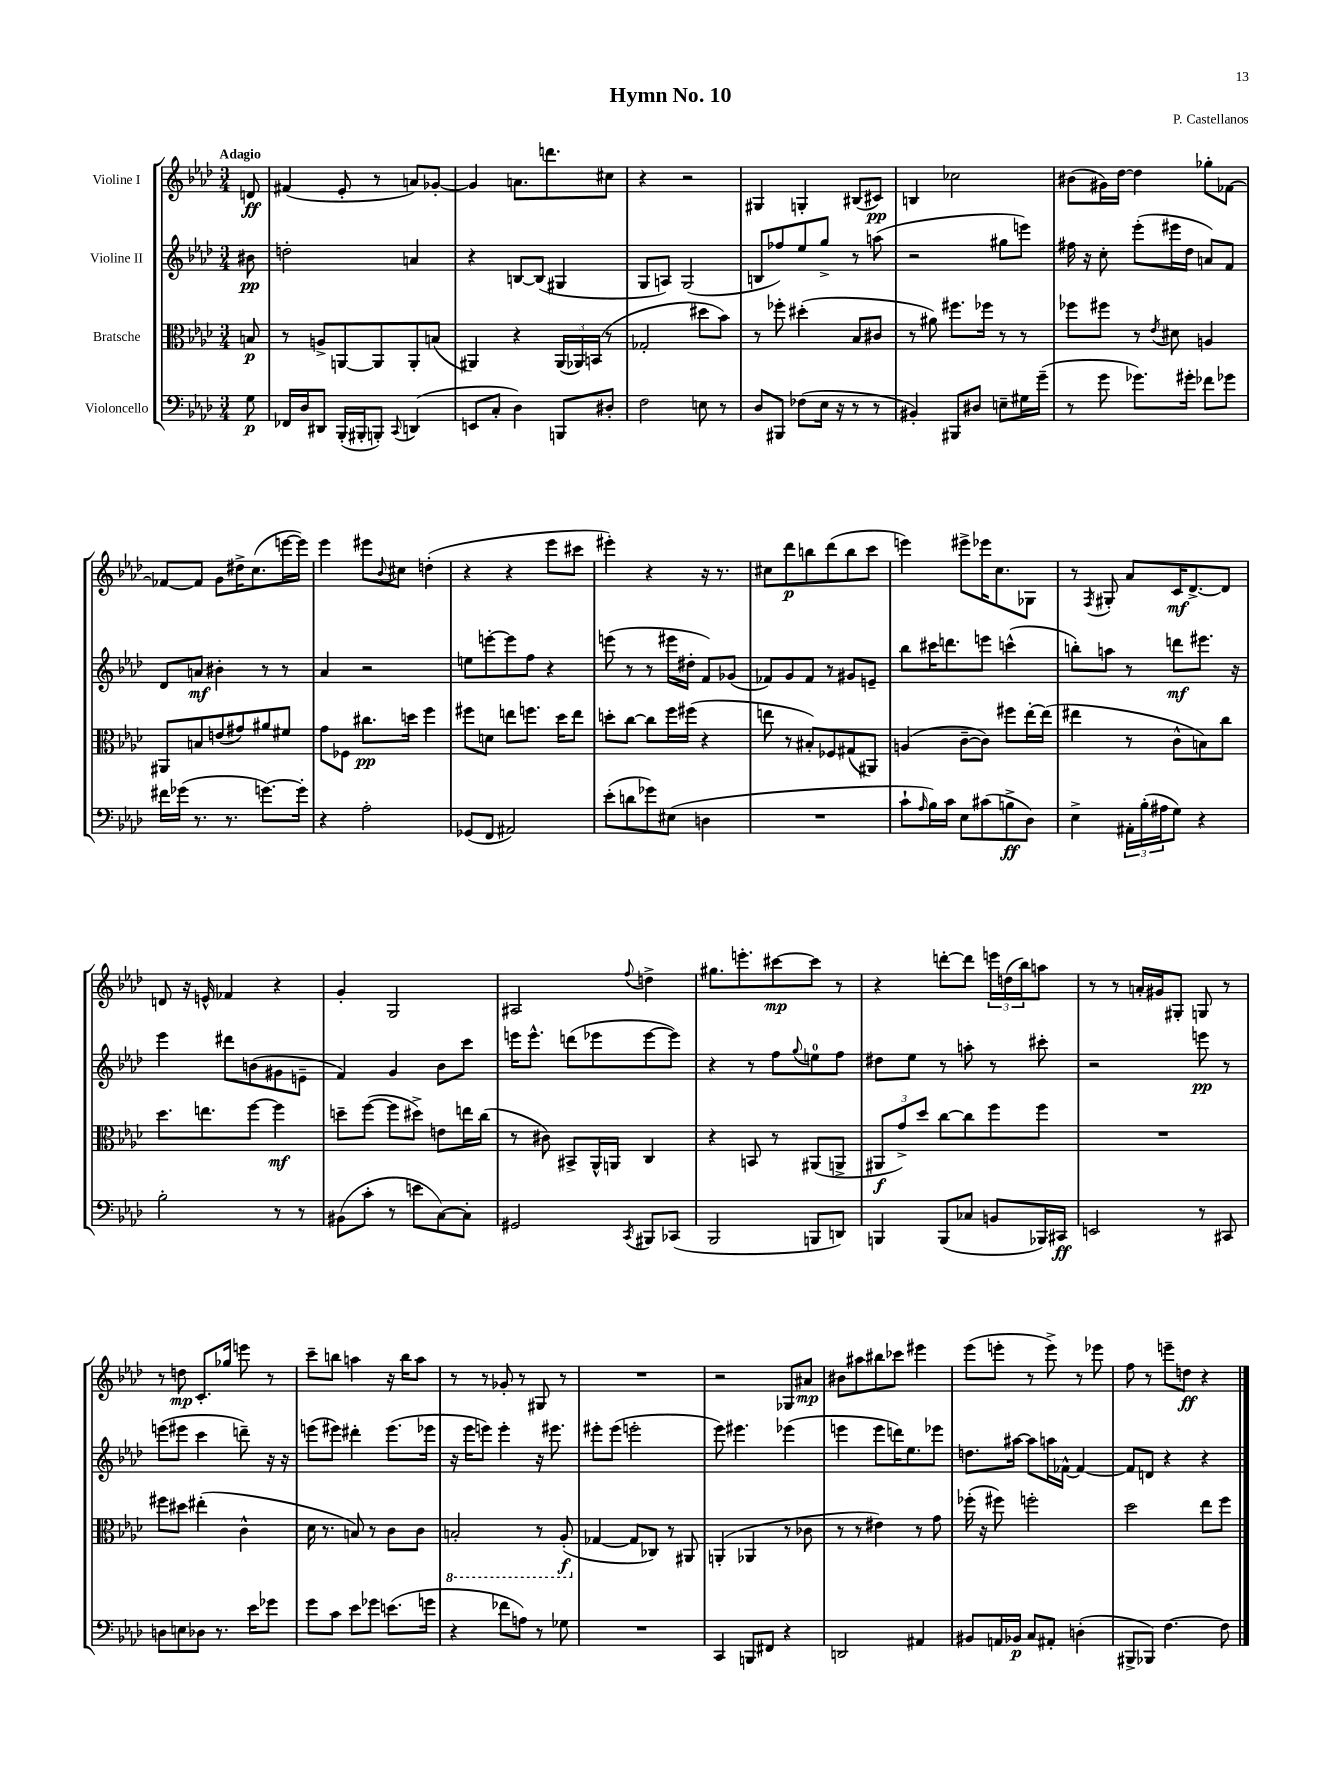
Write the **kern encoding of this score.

**kern	**dynam	**kern	**dynam	**kern	**dynam	**kern	**dynam
*part4	*part4	*part3	*part3	*part2	*part2	*part1	*part1
*staff4	*staff4	*staff3	*staff3	*staff2	*staff2	*staff1	*staff1
*I"Violoncello	*	*I"Bratsche	*	*I"Violine II	*	*I"Violine I	*
*clefF4	*	*clefC3	*	*clefG2	*	*clefG2	*
*k[b-e-a-d-]	*	*k[b-e-a-d-]	*	*k[b-e-a-d-]	*	*k[b-e-a-d-]	*
*M3/4	*	*M3/4	*	*M3/4	*	*M3/4	*
=	=	=	=	=	=	=	=
!	!	!	!	!	!	!LO:TX:a:B:t=Adagio	!
8G\	p	8Bn/	p	8b#X\	pp	8dn/	ff
=1	=1	=1	=1	=1	=1	=1	=1
16FF-X/LL	.	8r	.	2ddn'\	.	(4f#X/	.
16D-/J	.	.	.	.	.	.	.
8DD#X/J	.	8An^/L	.	.	.	.	.
(16BBB-'/LL	.	[8AAn/	.	.	.	8e-'/	.
16BBB#X'/J	.	.	.	.	.	.	.
8BBBn'/J)	.	8AA/]	.	.	.	8r	.
8qqCC/	.	.	.	.	.	.	.
(4DDn/	.	8AA'/	.	4an/	.	8an/L)	.
.	.	(8Bn/J	.	.	.	[8g-X'/J	.
=2	=2	=2	=2	=2	=2	=2	=2
8EEn/L	.	4AA#X/)	.	4r	.	4g-/]	.
8C'/J	.	.	.	.	.	.	.
4D-\)	.	4r	.	[8Bn/L	.	8.an\L	.
.	.	.	.	(8B/J]	.	.	.
.	.	.	.	.	.	8.dddn\	.
8BBBn/L	.	(24AA#/LL	.	4G#X/	.	.	.
.	.	24AA-X/)	.	.	.	.	.
.	.	(24BBn/JJ	.	.	.	.	.
8D#X'/J	.	8r	.	.	.	8cc#X\J	.
=3	=3	=3	=3	=3	=3	=3	=3
2F\	.	2G-X'/	.	8G/L	.	4r	.
.	.	.	.	8An/J)	.	.	.
.	.	.	.	(2G/	.	2r	.
8En\	.	8dd#X\L	.	.	.	.	.
8r	.	8b-\J)	.	.	.	.	.
=4	=4	=4	=4	=4	=4	=4	=4
8D-/L	.	8r	.	8Bn/L	.	4G#X/	.
8BBB#X/J	.	8ff-X'\	.	8ff-X/)	.	.	.
(8F-X\L	.	(4dd#X'\	.	8ee-/	.	4Gn'/	.
16E-\Jk	.	.	.	8gg^/J	.	.	.
16r	.	.	.	.	.	.	.
8r	.	8B-/L	.	8r	.	(8B#X/L	.
8r	.	8c#X/J	.	(8aan\	.	8c#X/J)	pp
=5	=5	=5	=5	=5	=5	=5	=5
4BB#X'/)	.	8r	.	2r	.	4Bn/	.
.	.	8a#X\)	.	.	.	.	.
8BBB#X/L	.	8.ff#X\L	.	.	.	2cc-X\	.
8D#X/J	.	.	.	.	.	.	.
.	.	16ff-X\Jk	.	.	.	.	.
8En~\L	.	8r	.	8gg#X\L	.	.	.
16G#X\L	.	8r	.	8eeen\J)	.	.	.
(16g~\JJ	.	.	.	.	.	.	.
=6	=6	=6	=6	=6	=6	=6	=6
8r	.	8ff-X\L	.	16ff#X\	.	(8b#X\L	.
.	.	.	.	16r	.	.	.
8g\	.	8ff#X\J	.	8cc'\	.	16g#X\L)	.
.	.	.	.	.	.	[16dd-\JJ	.
8.g-X\L)	.	8r	.	(8eee-'\L	.	4dd-\]	.
.	.	8qe-/	.	.	.	.	.
.	.	8d#X\	.	16eee#X\L	.	.	.
16g#X'\Jk	.	.	.	16dd-\JJ	.	.	.
8f-X\L	.	4An/	.	8an/L)	.	8gg-X'\L	.
8g-X\J	.	.	.	8f/J	.	[8f-X\J	.
!!LO:LB:g=z
=7	=7	=7	=7	=7	=7	=7	=7
16f#X\LL	.	8AA#X/L	.	8d-/L	.	8f-X/L_	.
(16g-X\JJ	.	.	.	.	.	.	.
8.r	.	8Bn/	.	8an/J	mf	8f-/J]	.
.	.	(8en/	.	4b#X'\	.	8g\L	.
8.r	.	.	.	.	.	.	.
.	.	8g#X/)	.	.	.	16dd#X^\K	.
.	.	.	.	.	.	(8.cc\	.
[8.gn\L)	.	8a#X/	.	8r	.	.	.
.	.	8f#X/J	.	8r	.	[16eeen\L	.
16g'\Jk]	.	.	.	.	.	16eee\JJ])	.
=8	=8	=8	=8	=8	=8	=8	=8
4r	.	8g\L	.	4a-/	.	4eee-\	.
.	.	8F-X\J	.	.	.	.	.
2A-'\	.	8.cc#X\L	pp	2r	.	8eee#X\L	.
.	.	.	.	.	.	8qqb-/	.
.	.	.	.	.	.	8cc#X\J	.
.	.	16ddn\Jk	.	.	.	.	.
.	.	4ff\	.	.	.	(4ddn'\	.
=9	=9	=9	=9	=9	=9	=9	=9
(8GG-X/L	.	8ff#X\L	.	8een\L	.	4r	.
8FF/J	.	8dn\J	.	[8eeen'\	.	.	.
2AA#X/)	.	8een\L	.	8eee\]	.	4r	.
.	.	8.ffn\J	.	8ff\J	.	.	.
.	.	.	.	4r	.	8eee-\L	.
.	.	16dd-\KL	.	.	.	.	.
.	.	8ee\J	.	.	.	8ccc#X\J	.
=10	=10	=10	=10	=10	=10	=10	=10
(8e-'\L	.	8ddn'\L	.	(8eeen\	.	4eee#X'\)	.
8dn\	.	[8cc\J	.	8r	.	.	.
8g-X\)	.	8cc\L]	.	8r	.	4r	.
(8E#X\J	.	16ff\L	.	16eee#X\LL	.	.	.
.	.	(16ff#X\JJ	.	16dd#X'\JJ	.	.	.
4Dn\	.	4r	.	8f/L)	.	16r	.
.	.	.	.	.	.	8.r	.
.	.	.	.	(8g-X/J	.	.	.
=11	=11	=11	=11	=11	=11	=11	=11
2.r	.	8een\	.	8f-X/L)	.	8cc#X\L	.
.	.	8r	.	8g/	.	8ddd-\	p
.	.	8B#X'/L)	.	8f-/J	.	8bbn\	.
.	.	8F-X/	.	8r	.	(8ddd-\	.
.	.	(8G#X/	.	8g#X/L	.	8bb\	.
.	.	8AA#X/J)	.	8en~/J	.	8ccc\J	.
=12	=12	=12	=12	=12	=12	=12	=12
8c`\L	.	(4An/	.	8bb-\L	.	4eeen\)	.
16qqA-/	.	.	.	.	.	.	.
16B-\L)	.	.	.	16ccc#X\K	.	.	.
16c\JJ	.	.	.	8.dddn\	.	.	.
8E-\L	.	[8c~\L	.	.	.	8eee#X^\L	.
(8c#X\	.	8c\J])	.	8eeen\J	.	16eee-X\K	.
.	.	.	.	.	.	8.cc\	.
8Bn^\	ff	8ff#X\L	.	(4cccn^^\	.	.	.
8D-\J)	.	[16ee-'\L	.	.	.	8G-X\J	.
.	.	(16ee-\JJ]	.	.	.	.	.
=13	=13	=13	=13	=13	=13	=13	=13
4E-^\	.	4ee#X\	.	8bbn'\L)	.	8r	.
.	.	.	.	.	.	8qF/	.
.	.	.	.	8aan\J	.	8G#X'/	.
24AA#X'\LL	.	8r	.	8r	.	8a-/L	.
(24B-'\	.	.	.	.	.	.	.
24A#X\J	.	.	.	.	.	.	.
8G\J)	.	8c^^\L	.	8dddn\L	mf	16c/K	mf
.	.	.	.	.	.	[8.d-^/	.
4r	.	8Bn\)	.	8.eee#X\J	.	.	.
.	.	8cc\J	.	.	.	8d-/J]	.
.	.	.	.	16r	.	.	.
!!LO:LB:g=z
=14	=14	=14	=14	=14	=14	=14	=14
2B-'\	.	8.dd-\L	.	4eee-\	.	8dn/	.
.	.	.	.	.	.	16r	.
.	.	8.een\	.	.	.	16en^^/	.
.	.	.	.	8ddd#X\L	.	4f-X/	.
.	.	[8ff\J	.	(8bn\	.	.	.
8r	.	4ff\]	mf	8g#X\	.	4r	.
8r	.	.	.	8en~\J	.	.	.
=15	=15	=15	=15	=15	=15	=15	=15
(8BB#X\L	.	8ddn~\L	.	4f/)	.	4g'/	.
8c'\J	.	([8ff\J	.	.	.	.	.
8r	.	8ff\L]	.	4g/	.	2G/	.
8en\L	.	8dd#X^\J)	.	.	.	.	.
[8C\)	.	8en\L	.	8b-\L	.	.	.
8C'\J]	.	16een\L	.	8ccc\J	.	.	.
.	.	(16cc\JJ	.	.	.	.	.
=16	=16	=16	=16	=16	=16	=16	=16
2GG#X/	.	8r	.	16eeen\KL	.	2A#X/	.
.	.	.	.	8.eee^^\J	.	.	.
.	.	8c#X\)	.	.	.	.	.
.	.	8BB#X^/L	.	(8dddn\L	.	.	.
.	.	16AA-^^/L	.	8eee-X\	.	.	.
.	.	16AAn/JJ	.	.	.	.	.
8qCC/	.	.	.	.	.	8qqff/	.
8BBB#X/L	.	4C/	.	[8eee-\	.	4ddn^\	.
(8CC-X/J	.	.	.	8eee-\J])	.	.	.
=17	=17	=17	=17	=17	=17	=17	=17
2BBB-/	.	4r	.	4r	.	8.gg#X\L	.
.	.	.	.	.	.	8.eeen'\	.
.	.	8BBn/	.	8r	.	.	.
.	.	8r	.	8ff\L	.	[8ccc#X\	mp
.	.	.	.	8qqgg/	.	.	.
8BBBn/L	.	(8AA#X/L	.	8een\	.	8ccc#\J]	.
8DDn/J)	.	8AAn^/J	.	8ff\J	.	8r	.
=18	=18	=18	=18	=18	=18	=18	=18
4BBBn/	.	12AA#X/L	f	8dd#X\L	.	4r	.
.	.	12g^/)	.	.	.	.	.
.	.	.	.	8ee-\J	.	.	.
.	.	12dd-/J	.	.	.	.	.
(8BBB/L	.	[8cc\L	.	8r	.	[8dddn'\L	.
8C-X/J	.	8cc\]	.	8aan'\	.	8ddd\J]	.
8BBn/L	.	8ff\	.	8r	.	24eeen\LL	.
.	.	.	.	.	.	(24ddn\	.
.	.	.	.	.	.	24bb-\J)	.
16BBB-X/L)	.	8ff\J	.	8ccc#X'\	.	8aan\J	.
16CC#X/JJ	ff	.	.	.	.	.	.
=19	=19	=19	=19	=19	=19	=19	=19
2EEn/	.	2.r	.	2r	.	8r	.
.	.	.	.	.	.	8r	.
.	.	.	.	.	.	16an'/LL	.
.	.	.	.	.	.	16g#X/J	.
.	.	.	.	.	.	8G#X'/J	.
8r	.	.	.	8eeen\	pp	8Gn/	.
8CC#X/	.	.	.	8r	.	8r	.
!!LO:LB:g=z
=20	=20	=20	=20	=20	=20	=20	=20
8Dn\L	.	8ff#X\L	.	(8eeen\L	.	8r	.
8En\	.	8dd#X\J	.	8eee#X\J	.	8ddn\	mp
8D-X\J	.	(4ee#X'\	.	4ccc\	.	8.c'/L	.
8.r	.	.	.	.	.	.	.
.	.	.	.	.	.	16gg-X/Jk	.
.	.	4c^^\	.	8dddn~\)	.	8eeen\	.
16e-\KL	.	.	.	.	.	.	.
8g-X\J	.	.	.	16r	.	8r	.
.	.	.	.	16r	.	.	.
=21	=21	=21	=21	=21	=21	=21	=21
8g\L	.	16d-\	.	(8eeen\L	.	8ccc~\L	.
.	.	8.r	.	.	.	.	.
8c\J	.	.	.	8eee#X\J)	.	8bbn\J	.
8e-\L	.	8Bn/)	.	4ddd#X'\	.	4aan\	.
8g-X\J	.	8r	.	.	.	.	.
(8.en\L	.	8c\L	.	(8.eee#\L	.	16r	.
.	.	.	.	.	.	16bb\KL	.
.	.	8c\J	.	.	.	8aa\J	.
16gn\Jk	.	.	.	16eee-X\Jk	.	.	.
=22	=22	=22	=22	=22	=22	=22	=22
*	*	*8ba	*	*	*	*	*
4r	.	2BBn'/	.	16r	.	8r	.
.	.	.	.	16eee-\KL	.	.	.
.	.	.	.	8eeen\J)	.	8r	.
8f-X\L	.	.	.	4eee'\	.	8g-X'/	.
8An\J)	.	.	.	.	.	8r	.
8r	.	8r	.	16r	.	8G#X/	.
.	.	.	.	8.eee#X\	.	.	.
8G-X\	.	(8AA-'/	f	.	.	8r	.
=23	=23	=23	=23	=23	=23	=23	=23
*	*	*X8ba	*	*	*	*	*
2.r	.	[4G-X/	.	8eee#X'\L	.	2.r	.
.	.	.	.	(8eee#\J	.	.	.
.	.	8G-/L]	.	2eeen'\	.	.	.
.	.	8C-X/J)	.	.	.	.	.
.	.	8r	.	.	.	.	.
.	.	8AA#X/	.	.	.	.	.
=24	=24	=24	=24	=24	=24	=24	=24
4CC/	.	(4AAn'/	.	8eee-\)	.	2r	.
.	.	.	.	4.eee#X\	.	.	.
8BBBn/L	.	4AA-X/	.	.	.	.	.
8FF#X/J	.	.	.	.	.	.	.
4r	.	8r	.	(4eee-X\	.	8G-X/L	.
.	.	8c-X\	.	.	.	8a#X/J	mp
=25	=25	=25	=25	=25	=25	=25	=25
2DDn/	.	8r	.	4eeen\	.	8b#X\L	.
.	.	8r	.	.	.	8aa#X\	.
.	.	4e#X\)	.	8eee\L	.	8bb#X\	.
.	.	.	.	16dddn\K)	.	8ccc-X\J	.
.	.	.	.	8.ee-\	.	.	.
4AA#X/	.	8r	.	.	.	4eee#X\	.
.	.	8g\	.	8eee-X\J	.	.	.
=26	=26	=26	=26	=26	=26	=26	=26
8BB#X/L	.	(16ff-X'\	.	8.ddn\L	.	(8eee-\L	.
.	.	16r	.	.	.	.	.
16AAn/L	.	8ff#X\)	.	.	.	8eeen'\J	.
16BB-X/JJ	p	.	.	[16aa#X\Jk	.	.	.
8C/L	.	2ffn'\	.	8aa#\L]	.	8r	.
8AA#X'/J	.	.	.	16aan\L	.	8eee^\)	.
.	.	.	.	[16f-X^^\JJ	.	.	.
(4Dn'\	.	.	.	4f-/_	.	8r	.
.	.	.	.	.	.	8eee-X\	.
=27	=27	=27	=27	=27	=27	=27	=27
8BBB#X^/L	.	2dd-\	.	8f-/L]	.	8ff\	.
8BBB-X/J)	.	.	.	8dn/J	.	8r	.
[4.F\	.	.	.	4r	.	8eeen~\L	.
.	.	.	.	.	.	8ddn\J	ff
.	.	8ee-\L	.	4r	.	4r	.
8F\]	.	8ff\J	.	.	.	.	.
==	==	==	==	==	==	==	==
*-	*-	*-	*-	*-	*-	*-	*-
